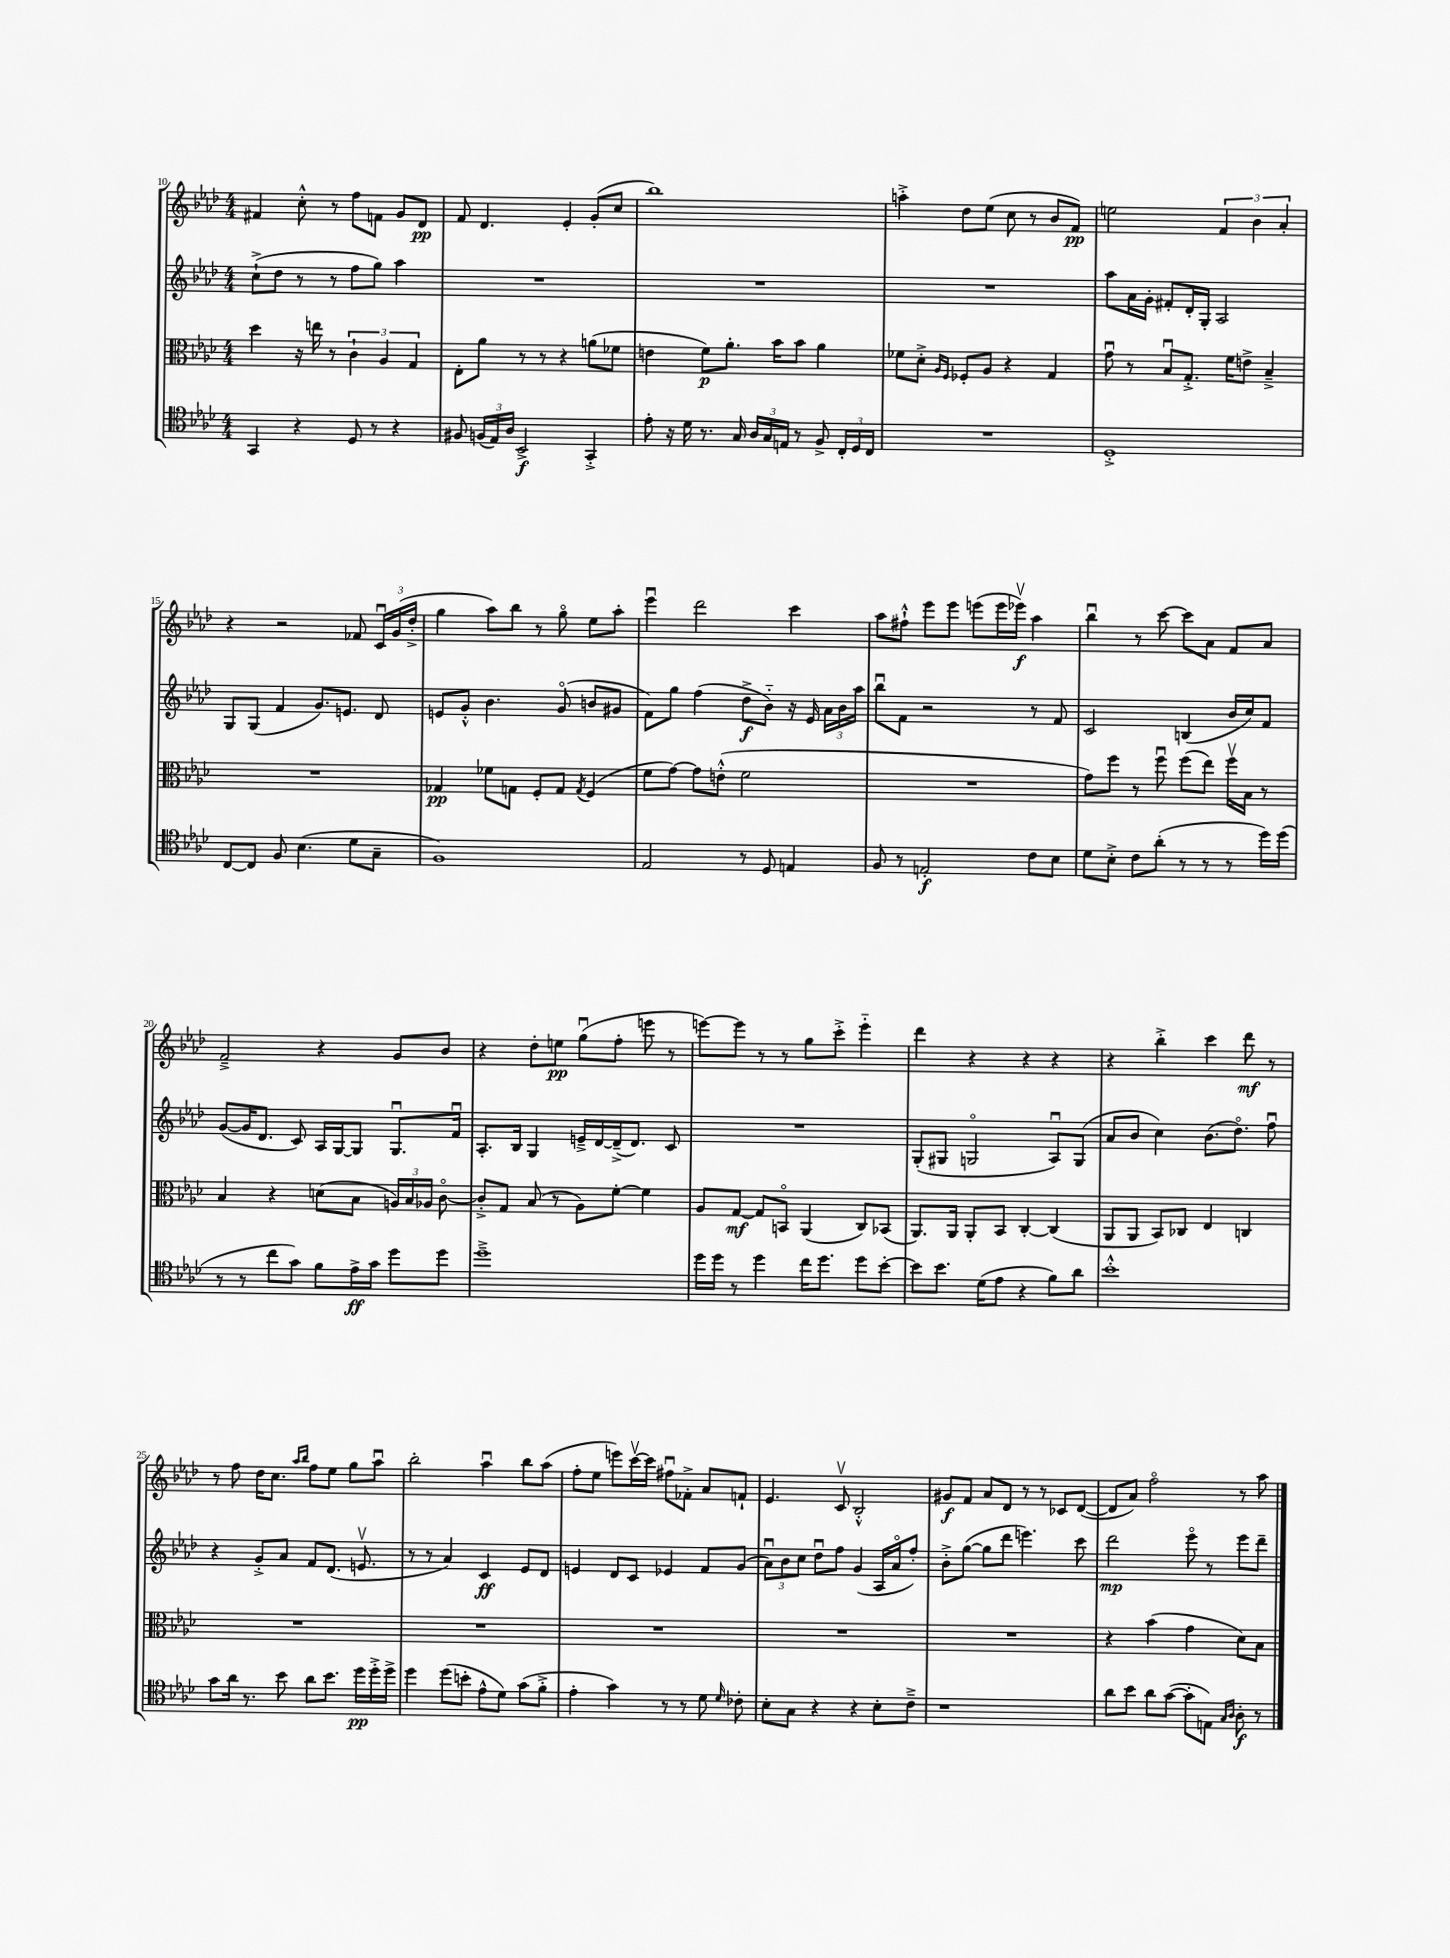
<<
\new StaffGroup <<
\new Staff = "s0" {
    \clef treble \key aes \major \numericTimeSignature \time 4/4
    \autoBeamOff fis'4 c''8-.-^ r8 f''8[ f'8] g'8[ des'8]\pp |
    f'8 des'4. ees'4-. g'8[-.( c''8] |
    bes''1) |
    a''4-.-> des''8[ ees''8]( c''8 r8 bes'8[ f'8]\pp) |
    e''2 \tuplet 3/2 { f'4 bes'4 aes'4-. } |
    r4 r2 fes'8 \tuplet 3/2 { c'16[\downbow g'16( des''16]-.-> } |
    g''4 aes''8[) bes''8] r8 g''8\flageolet ees''8[ aes''8]-. |
    ees'''4\downbow des'''2 c'''4 |
    aes''8[ fis''8]-!-^ ees'''8[ ees'''8] e'''8[( e'''16 ees'''16]\upbow\f) aes''4 |
    bes''4\downbow r8 c'''8~ c'''8[ aes'8] f'8[ aes'8] |
    f'2---> r4 g'8[ bes'8] |
    r4 des''8[-. e''8]\pp g''8[\downbow( f''8]-. e'''8 r8 |
    e'''8[~) e'''8] r8 r8 g''8[ c'''8]-.-> e'''4-_ |
    des'''4 r4 r4 r4 |
    r4 bes''4-.-> c'''4 des'''8\mf r8 |
    r8 f''8 des''16[ c''8.] \grace { aes''16[ bes''16] } f''8[ ees''8] g''8[ aes''8]\downbow |
    bes''2-. aes''4\downbow bes''8[ aes''8]( |
    f''8[-. ees''8] e'''8[) c'''16~\upbow c'''16] fis''8[\downbow fes'8]-.-> aes'8[ f'8]-! |
    ees'4. c'8\upbow bes2-.-^ |
    gis'8[\f f'8] aes'8[ des'8] r8 r8 ces'8[ des'8]~( |
    des'8[ aes'8]) f''2\flageolet r8 aes''8 \bar "|." |
}
\new Staff = "s1" {
    \clef treble \key aes \major \numericTimeSignature \time 4/4
    \autoBeamOff c''8[-!->( des''8] r8 r8 f''8[ g''8]) aes''4 |
    R1 |
    R1 |
    R1 |
    aes''8[ aes'16 g'16]-. fis'8[-. des'16-. g16]-. aes2 |
    g8[ g8]( f'4 g'8.[) e'8.] des'8 |
    e'8[ g'8]-.-^ bes'4. g'8\flageolet( b'8[ gis'8] |
    f'8[) g''8] f''4( des''8[->\f bes'8]-_) r16 ees'16 \tuplet 3/2 { aes'16[ bes'16 aes''16] } |
    bes''8[\downbow f'8] r2 r8 f'8 |
    c'2 b4( bes'16[ c''16) f'8] |
    g'8[~( g'16 des'8.] c'8) aes16[ g16~ g8] g8.[\downbow f'16]\downbow |
    aes8.[-. bes16] g4 e'16[---> des'16~ des'16--->( des'8.]) c'8 |
    R1 |
    g8[-.( gis8] g2\flageolet aes8[\downbow) g8]( |
    aes'8[ bes'8] c''4) bes'8.[( des''8.]\flageolet) f''8\downbow |
    r4 g'8[-.-> aes'8] f'8[ des'8.]( e'8.\upbow |
    r8 r8 aes'4) c'4\ff ees'8[ des'8] |
    e'4 des'8[ c'8] ees'4 f'8[ g'8]( |
    \tuplet 3/2 { aes'8[\downbow) bes'8 c''8] } des''8[\downbow f''8] g'4( aes16[ aes'16\flageolet f''8]-.) |
    bes'8[-.-> g''8]~( g''8[ des'''8] e'''4.) c'''8 |
    des'''2\mp ees'''8\flageolet r8 ees'''8[ des'''8]-- \bar "|." |
}
\new Staff = "s2" {
    \clef alto \key aes \major \numericTimeSignature \time 4/4
    \autoBeamOff des''4 r16 e''16 r8 \tuplet 3/2 { c'4-! aes4 g4 } |
    ees8[-. aes'8] r8 r8 r4 a'8[( fes'8] |
    e'4 f'8[\p) aes'8.]-. bes'16[ bes'8] aes'4 |
    fes'8[ des'8]-.-> \grace { aes16[ f16] } fes8[-. aes8] r4 g4 |
    g'8\downbow r8 bes8[\downbow g8.]-.-> f'16[ e'8]-> bes4---> |
    R1 |
    ges4\pp fes'8[ g8] f8[-. g8] \acciaccatura { g8 } f4( |
    f'8[ g'8]~) g'8[ e'8]-.-^( f'2 |
    R1 |
    g'8[) f''8] r8 f''8\downbow f''8[( ees''8]) f''16[\upbow bes16] r8 |
    bes4 r4 d'8[( bes8] \tuplet 3/2 { a16[) bes16 aes16] } c'8~\flageolet |
    c'8[-.-> g8] bes8( r8 aes8[) f'8]~-. f'4 |
    aes8[ g8]~\mf g8[ b,8]\flageolet aes,4( c8[) bes,8]( |
    aes,8.[) aes,16] aes,8[-. bes,8] c4~-. c4( |
    aes,8[ aes,8] bes,8[) ces8] ees4 c4 |
    R1 |
    R1 |
    R1 |
    R1 |
    R1 |
    r4 bes'4( g'4 des'8[) bes8] \bar "|." |
}
\new Staff = "s3" {
    \clef tenor \key aes \major \numericTimeSignature \time 4/4
    \autoBeamOff g,4 r4 des8 r8 r4 |
    fis8 \tuplet 3/2 { f16[( ees16) aes16] } bes,2->\f g,4-.-> |
    ees'8-. r16 des'16 r8. g16 \tuplet 3/2 { aes16[ g16 e16] } r8 f8-> \tuplet 3/2 { c16[-. des16 c16] } |
    R1 |
    des1-.-> |
    c8[~ c8] f8 bes4.( des'8[ g8]-- |
    f1) |
    ees2 r8 des8 e4 |
    f8 r8 e2-.\f c'8[ bes8] |
    des'8[ bes8]-.-> c'8[ aes'8]-.( r8 r8 r8 des''16[) des''16]( |
    r8 r8 c''8[ g'8]) f'8[ ees'16->\ff g'16] des''8[ des''8] |
    des''1---> |
    des''16[ des''16] r8 des''4 c''16[ des''8.] des''8[ bes'8]~-. |
    bes'8[ bes'8.] des'16[( ees'8] r4 f'8[) aes'8] |
    bes'1-.-^ |
    g'8[ aes'16] r8. bes'8 aes'8[ bes'8.] des''16[\pp des''16-.-> des''16]-> |
    des''4 des''8[( b'8]-. ees'8[-^ des'8]) g'8[( f'8]-.-> |
    ees'4-. g'4) r8 r8 des'8 \grace { des'16 } ces'8-. |
    bes8[-. g8] r4 r4 bes8[-. c'8]---> |
    r1 |
    aes'8[ bes'8] aes'8[ g'8]~( g'8[-. e8]) \grace { g16[ aes16] } aes8-.\f r8 \bar "|." |
}
>>
>>
\layout { \context { \Score currentBarNumber = #10 } }
